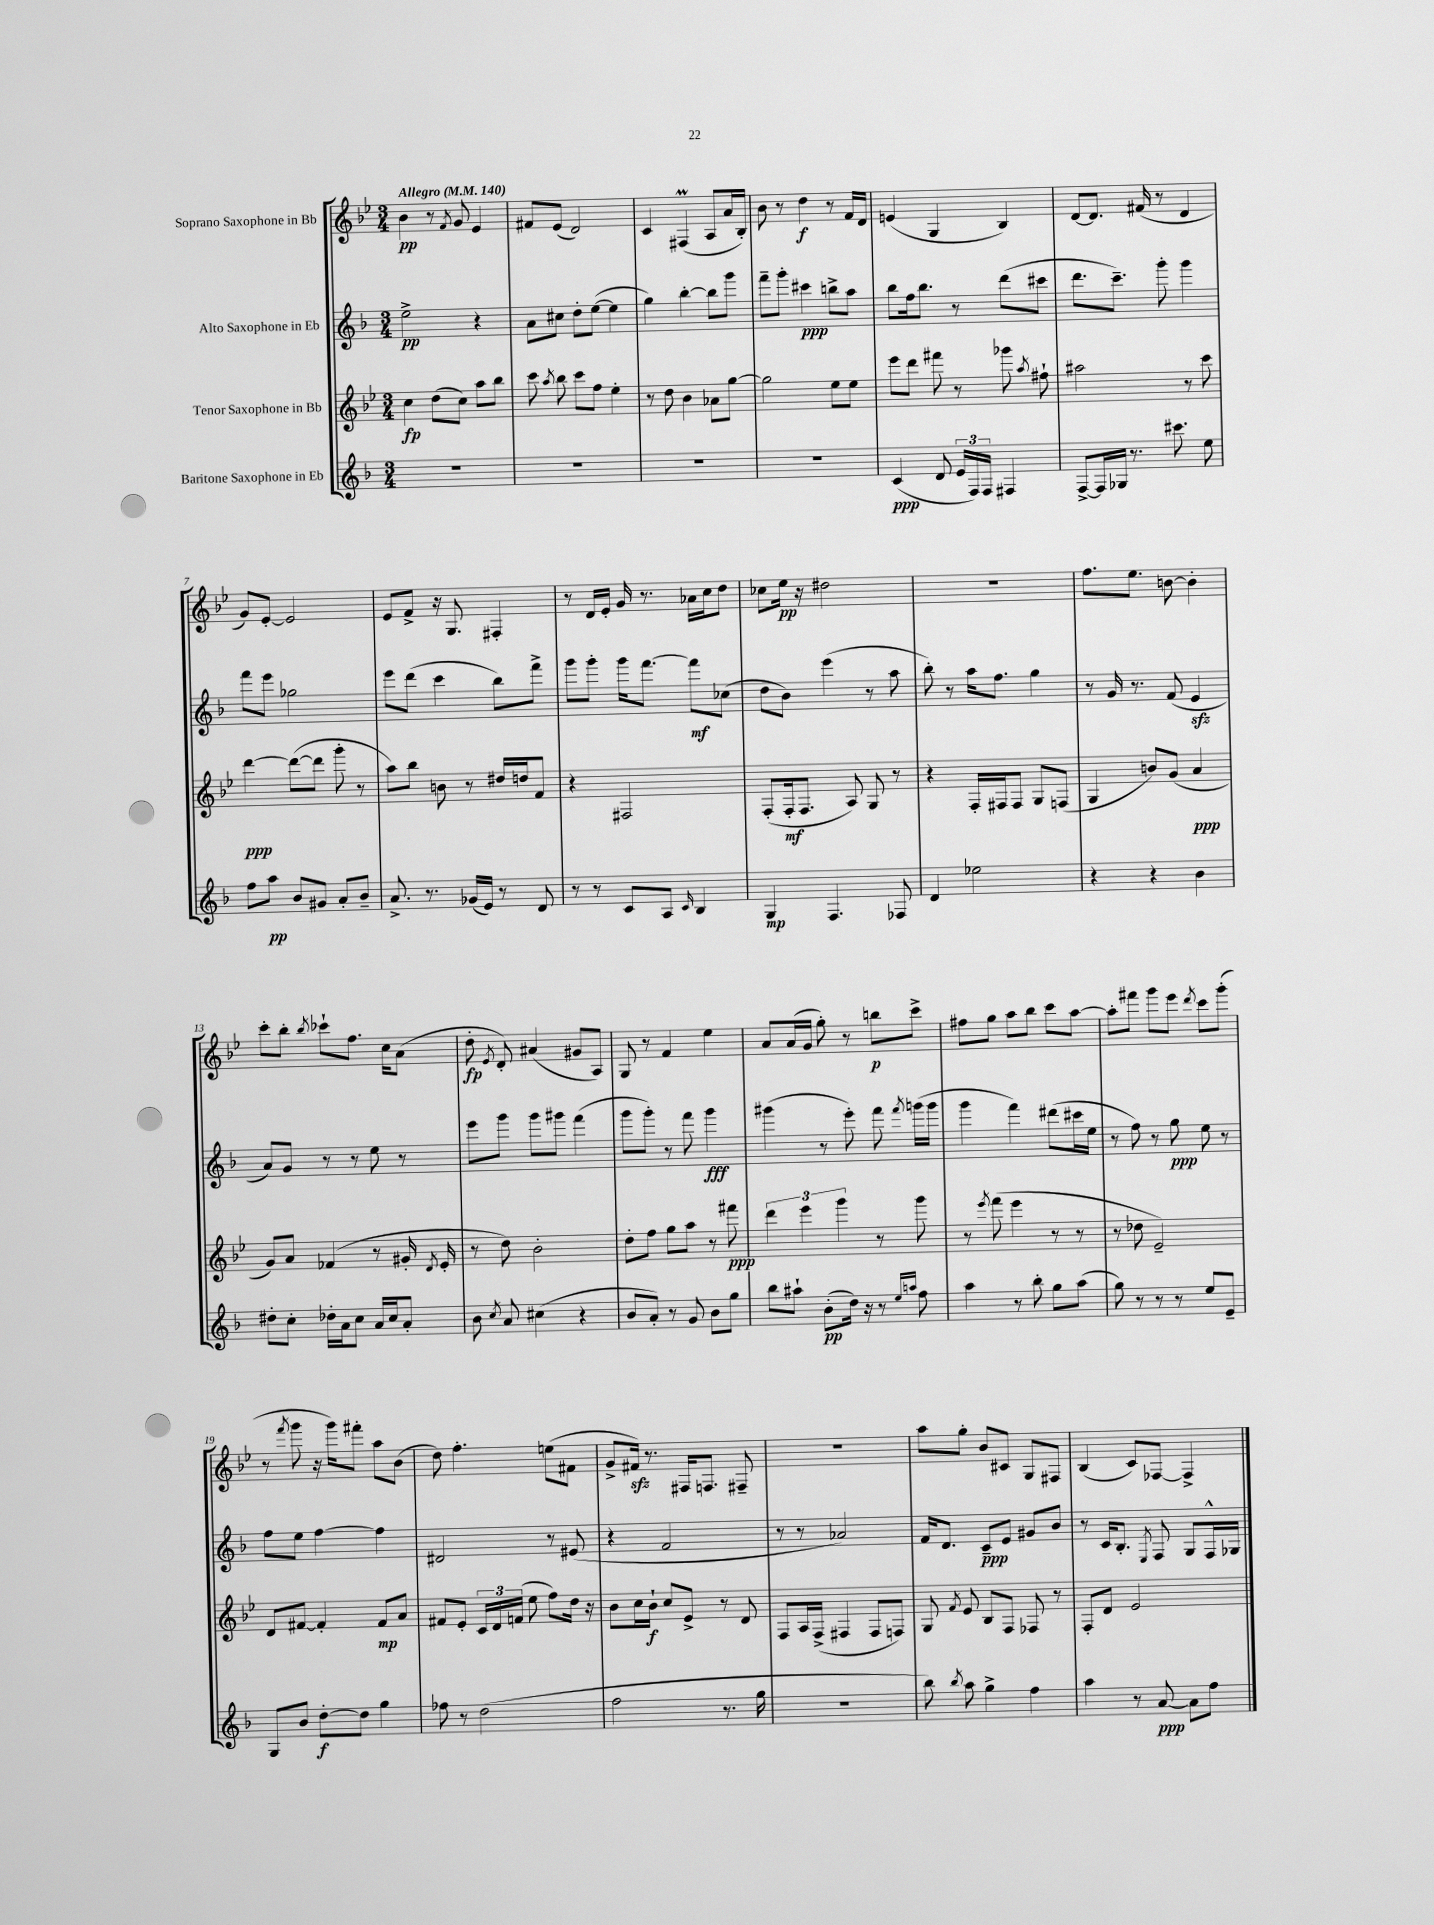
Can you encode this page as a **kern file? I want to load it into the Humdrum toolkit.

**kern	**dynam	**kern	**dynam	**kern	**dynam	**kern	**dynam
*part4	*part4	*part3	*part3	*part2	*part2	*part1	*part1
*staff4	*staff4	*staff3	*staff3	*staff2	*staff2	*staff1	*staff1
*I"Baritone Saxophone in Eb	*	*I"Tenor Saxophone in Bb	*	*I"Alto Saxophone in Eb	*	*I"Soprano Saxophone in Bb	*
*clefG2	*	*clefG2	*	*clefG2	*	*clefG2	*
*k[b-]	*	*k[b-e-]	*	*k[b-]	*	*k[b-e-]	*
*M3/4	*	*M3/4	*	*M3/4	*	*M3/4	*
*MM140	*	*MM140	*	*MM140	*	*MM140	*
=1	=1	=1	=1	=1	=1	=1	=1
!	!	!	!	!	!	!LO:TX:a:B:t=Allegro	!
2.r	.	4cc\	fp	2ee^\	pp	4b-\	pp
.	.	(8dd\L	.	.	.	8r	.
.	.	.	.	.	.	8qf/	.
.	.	8cc\J)	.	.	.	8g/	.
.	.	8aa\L	.	4r	.	4e-/	.
.	.	8bb-\J	.	.	.	.	.
=2	=2	=2	=2	=2	=2	=2	=2
2.r	.	8ccc\	.	8a\L	.	8f#X/L	.
.	.	8qaa/	.	.	.	.	.
.	.	8bb-\	.	8cc#X\J	.	(8e-/J	.
.	.	8ccc\L	.	8dd'\L	.	2d/)	.
.	.	8ff\J	.	([8ee\J	.	.	.
.	.	4ee-'\	.	4ee\]	.	.	.
=3	=3	=3	=3	=3	=3	=3	=3
2.r	.	8r	.	4gg\)	.	4c/	.
.	.	8dd\	.	.	.	.	.
.	.	4b-\	.	[4bb-'\	.	(4F#Xm/	.
.	.	8a-X\L	.	8bb-\L]	.	8A/L	.
.	.	[8gg\J	.	8ggg\J	.	16a/L	.
.	.	.	.	.	.	16B-'/JJ)	.
=4	=4	=4	=4	=4	=4	=4	=4
2.r	.	2gg\]	.	8fff~\L	.	8b-\	.
.	.	.	.	8ggg'\J	.	8r	.
.	.	.	.	4ccc#X\	ppp	4dd\	f
.	.	8ee-\L	.	8bbn^\L	.	8r	.
.	.	8ee-\J	.	8aa\J	.	16f/LL	.
.	.	.	.	.	.	16d/JJ	.
=5	=5	=5	=5	=5	=5	=5	=5
(4c/	ppp	8eee-\L	.	8bb-\L	.	(4en/	.
.	.	8ddd\J	.	16ff\k	.	.	.
.	.	.	.	8.bb-\J	.	.	.
8d/	.	8fff#X\	.	.	.	4G/	.
24e/LL	.	8r	.	8r	.	.	.
24F/)	.	.	.	.	.	.	.
24F/JJ	.	.	.	.	.	.	.
4F#X/	.	8ggg-X\	.	(8ddd\L	.	4B-/)	.
.	.	8qaa/	.	.	.	.	.
.	.	8ff#X`\	.	8ccc#X\J	.	.	.
=6	=6	=6	=6	=6	=6	=6	=6
[8F^/L	.	2aa#X\	.	8.ddd\L	.	[8d/L	.
16F/L]	.	.	.	.	.	8.d/J]	.
16G-X/JJ	.	.	.	8.ccc~\J)	.	.	.
8.r	.	.	.	.	.	.	.
.	.	.	.	.	.	(16f#X/	.
.	.	.	.	8ggg'\	.	8r	.
8.ccc#X\	.	.	.	.	.	.	.
.	.	8r	.	4ggg\	.	4d/	.
8ee\	.	8ccc\	.	.	.	.	.
!!LO:LB:g=z
=7	=7	=7	=7	=7	=7	=7	=7
8ff\L	.	[4ddd\	ppp	8fff\L	.	8g/L)	.
8aa\J	pp	.	.	8eee\J	.	[8e-'/J	.
8b-/L	.	(8ddd\L_	.	2gg-X\	.	2e-/]	.
8g#X/J	.	8ddd\J]	.	.	.	.	.
8a'/L	.	8ggg'\	.	.	.	.	.
8b-~/J	.	8r	.	.	.	.	.
=8	=8	=8	=8	=8	=8	=8	=8
8.a^/	.	8aa\L)	.	8eee\L	.	8e-/L	.
.	.	8bb-\J	.	(8ddd\J	.	8f^/J	.
8.r	.	.	.	.	.	.	.
.	.	8bn\	.	4ccc\	.	16r	.
.	.	.	.	.	.	8.G/	.
(16g-X/LL	.	8r	.	.	.	.	.
16e/JJ)	.	.	.	.	.	.	.
8r	.	16dd#X/LL	.	8bb-\L)	.	4F#X'/	.
.	.	16ddn/J	.	.	.	.	.
8d/	.	8f/J	.	8fff^\J	.	.	.
=9	=9	=9	=9	=9	=9	=9	=9
8r	.	4r	.	8ggg\L	.	8r	.
8r	.	.	.	8ggg'\J	.	16d/LL	.
.	.	.	.	.	.	16e-'/JJ	.
8c/L	.	2F#X/	.	16ggg\KL	.	16g/	.
.	.	.	.	[8.fff\J	.	8.r	.
8A/J	.	.	.	.	.	.	.
16qqc/	.	.	.	.	.	.	.
4B-/	.	.	.	8fff\L]	mf	16a-X\LL	.
.	.	.	.	.	.	16cc\J	.
.	.	.	.	(8cc-X\J	.	8dd\J	.
=10	=10	=10	=10	=10	=10	=10	=10
4G/	mp	(8F'/L	.	8dd\L	.	8cc-X\L	.
.	.	16F'/k	mf	8b-\J)	.	16ee-\Jk	pp
.	.	8.F/J	.	.	.	16r	.
4.F/	.	.	.	(4eee\	.	2dd#X\	.
.	.	8A/)	.	.	.	.	.
.	.	8G/	.	8r	.	.	.
8F-X/	.	8r	.	8aa\	.	.	.
=11	=11	=11	=11	=11	=11	=11	=11
4d/	.	4r	.	8bb-'\)	.	2.r	.
.	.	.	.	8r	.	.	.
2ee-X\	.	16F'/LL	.	16aa\KL	.	.	.
.	.	16F#X/J	.	8.ff\J	.	.	.
.	.	8F#/J	.	.	.	.	.
.	.	8G/L	.	4gg\	.	.	.
.	.	(8Fn/J	.	.	.	.	.
=12	=12	=12	=12	=12	=12	=12	=12
4r	.	4G/	.	8r	.	8.ff\L	.
.	.	.	.	16g/	.	.	.
.	.	.	.	8.r	.	8.ee-\J	.
4r	.	8bn/L)	.	.	.	.	.
.	.	(8g/J	.	(8f/	.	[8bn\	.
4b-\	.	4a/	ppp	4ezz/	.	4b'\]	.
!!LO:LB:g=z
=13	=13	=13	=13	=13	=13	=13	=13
8dd#X'\L	.	8g/L)	.	8a/L)	.	8ccc'\L	.
8cc'\J	.	8a/J	.	8g/J	.	8bb-'\J	.
.	.	.	.	.	.	8qbb-/	.
16dd-X'\LL	.	(4f-X/	.	8r	.	8ccc-X`\L	.
16a\J	.	.	.	.	.	.	.
8cc\J	.	.	.	8r	.	8.ff\J	.
16a/LL	.	8r	.	8ee\	.	.	.
16cc/J	.	.	.	.	.	16cc\KL	.
8a'/J	.	16g#X'/	.	8r	.	(8a\J	.
.	.	8qd/	.	.	.	.	.
.	.	16e-'/	.	.	.	.	.
=14	=14	=14	=14	=14	=14	=14	=14
8b-\	.	8r	.	8eee\L	.	8dd'\	fp
8qcc/	.	.	.	.	.	8qe-/	.
8a/	.	8dd\)	.	8ggg\J	.	8d'/)	.
(4cc#X\	.	2b-'\	.	8ggg\L	.	(4a#X/	.
.	.	.	.	8ggg#X\J	.	.	.
4r	.	.	.	(4fff\	.	8g#X/L	.
.	.	.	.	.	.	8A/J)	.
=15	=15	=15	=15	=15	=15	=15	=15
8b-/L	.	8dd'\L	.	8ggg\L	.	8G/	.
8a'/J)	.	8ff\J	.	8ggg'\J)	.	8r	.
8r	.	8gg\L	.	8r	.	4f/	.
8g/	.	8aa\J	.	8fff\	.	.	.
8b-\L	.	8r	.	4ggg\	fff	4ee-\	.
8gg\J	.	8fff#X\	ppp	.	.	.	.
=16	=16	=16	=16	=16	=16	=16	=16
8bb-\L	.	6ddd\	.	(4ggg#X\	.	8a/L	.
8aa#X`\J	.	.	.	.	.	(16a/L	.
.	.	6eee-\	.	.	.	.	.
.	.	.	.	.	.	16g/JJ	.
(8b-'\L	pp	.	.	8r	.	8gg'\)	.
.	.	6ggg\	.	.	.	.	.
16dd\Jk)	.	.	.	8eee'\)	.	8r	.
16r	.	.	.	.	.	.	.
8r	.	8r	.	8fff\	.	8bbn\L	p
16qqee/LL	.	.	.	.	.	.	.
16qqaan/JJ	.	.	.	8qfff/	.	.	.
8ff\	.	8ggg\	.	(16gggn\LL	.	8ccc^\J	.
.	.	.	.	16ggg\JJ	.	.	.
=17	=17	=17	=17	=17	=17	=17	=17
4aa\	.	8r	.	4ggg\	.	8ff#X\L	.
.	.	8qeee-/	.	.	.	.	.
.	.	(8fff\	.	.	.	8gg\J	.
8r	.	4eee-\	.	4fff\)	.	8aa\L	.
8bb-'\	.	.	.	.	.	8bb-\J	.
8gg\L	.	8r	.	(8ddd#X\L	.	8ccc\L	.
(8aa\J	.	8r	.	16ccc#X\L	.	[8aa\J	.
.	.	.	.	16ee\JJ	.	.	.
=18	=18	=18	=18	=18	=18	=18	=18
8gg\)	.	8r	.	8r	.	8aa'\L]	.
8r	.	8dd-X\	.	8ff\)	.	8fff#X\J	.
8r	.	2e-~/)	.	8r	.	8ggg\L	.
8r	.	.	.	8gg\	ppp	8eee-\J	.
.	.	.	.	.	.	8qddd/	.
8ee/L	.	.	.	8ee\	.	8ccc\L	.
8e~/J	.	.	.	8r	.	(8ggg'\J	.
!!LO:LB:g=z
=19	=19	=19	=19	=19	=19	=19	=19
8G/L	.	8d/L	.	8ff\L	.	8r	.
.	.	.	.	.	.	8qfff/	.
8b-/J	.	[8f#X/J	.	8ee\J	.	8ggg\	.
[8dd'\L	f	4f#'/]	.	[4ff\	.	16r	.
.	.	.	.	.	.	16ggg\KL)	.
8dd\J]	.	.	.	.	.	8fff#X'\J	.
4gg\	.	8f#/L	mp	4ff\]	.	8aa\L	.
.	.	8a/J	.	.	.	(8b-\J	.
=20	=20	=20	=20	=20	=20	=20	=20
8ff-X\	.	8f#X/L	.	2d#X/	.	8dd\)	.
8r	.	8e-'/J	.	.	.	4.ff'\	.
(2dd\	.	24c/LL	.	.	.	.	.
.	.	24d/	.	.	.	.	.
.	.	(24fn/JJ	.	.	.	.	.
.	.	8ee-\	.	.	.	.	.
.	.	8ff\L)	.	8r	.	(8een\L	.
.	.	16dd\Jk	.	(8e#X/	.	8f#X\J	.
.	.	16r	.	.	.	.	.
=21	=21	=21	=21	=21	=21	=21	=21
2ff\	.	8b-\L	.	4r	.	8g^/L	.
.	.	16cc\L	.	.	.	16f#Xzz/Jk)	.
.	.	16b-`\JJ	f	.	.	8.r	.
.	.	8cc/L	.	2f/	.	.	.
.	.	8e-^/J	.	.	.	16F#X/KL	.
.	.	.	.	.	.	8.Fn/J	.
8.r	.	8r	.	.	.	.	.
.	.	8d/	.	.	.	8F#X~/	.
16gg\	.	.	.	.	.	.	.
=22	=22	=22	=22	=22	=22	=22	=22
2.r	.	8F/L	.	8r	.	2.r	.
.	.	16A/L	.	8r	.	.	.
.	.	(16F^/JJ	.	.	.	.	.
.	.	4F#X/	.	2a-X/)	.	.	.
.	.	8F#/L	.	.	.	.	.
.	.	8Fn/J)	.	.	.	.	.
=23	=23	=23	=23	=23	=23	=23	=23
8bb-\)	.	8G/	.	16f/KL	.	8aa\L	.
.	.	.	.	8.d/J	.	.	.
8qbb-/	.	8qf/	.	.	.	.	.
8aa\	.	8e-/	.	.	.	8gg'\J	.
4gg^\	.	8B-/L	.	8c~/L	ppp	8b-/L	.
.	.	8F/J	.	8e/J	.	8c#X/J	.
4ff\	.	8F-X/	.	8g#X/L	.	8G/L	.
.	.	8r	.	8b-/J	.	8F#X/J	.
=24	=24	=24	=24	=24	=24	=24	=24
4aa\	.	8F'/L	.	8r	.	(4B-/	.
.	.	8d/J	.	16c/KL	.	.	.
.	.	.	.	8.B-'/J	.	.	.
8r	.	2e-/	.	.	.	8c/L)	.
.	.	.	.	8qE/	.	.	.
[8a/	ppp	.	.	8F/	.	[8F-X/J	.
8a\L]	.	.	.	8G/L	.	4F-^/]	.
8ff\J	.	.	.	16F^^/L	.	.	.
.	.	.	.	16G-X/JJ	.	.	.
==	==	==	==	==	==	==	==
*-	*-	*-	*-	*-	*-	*-	*-
